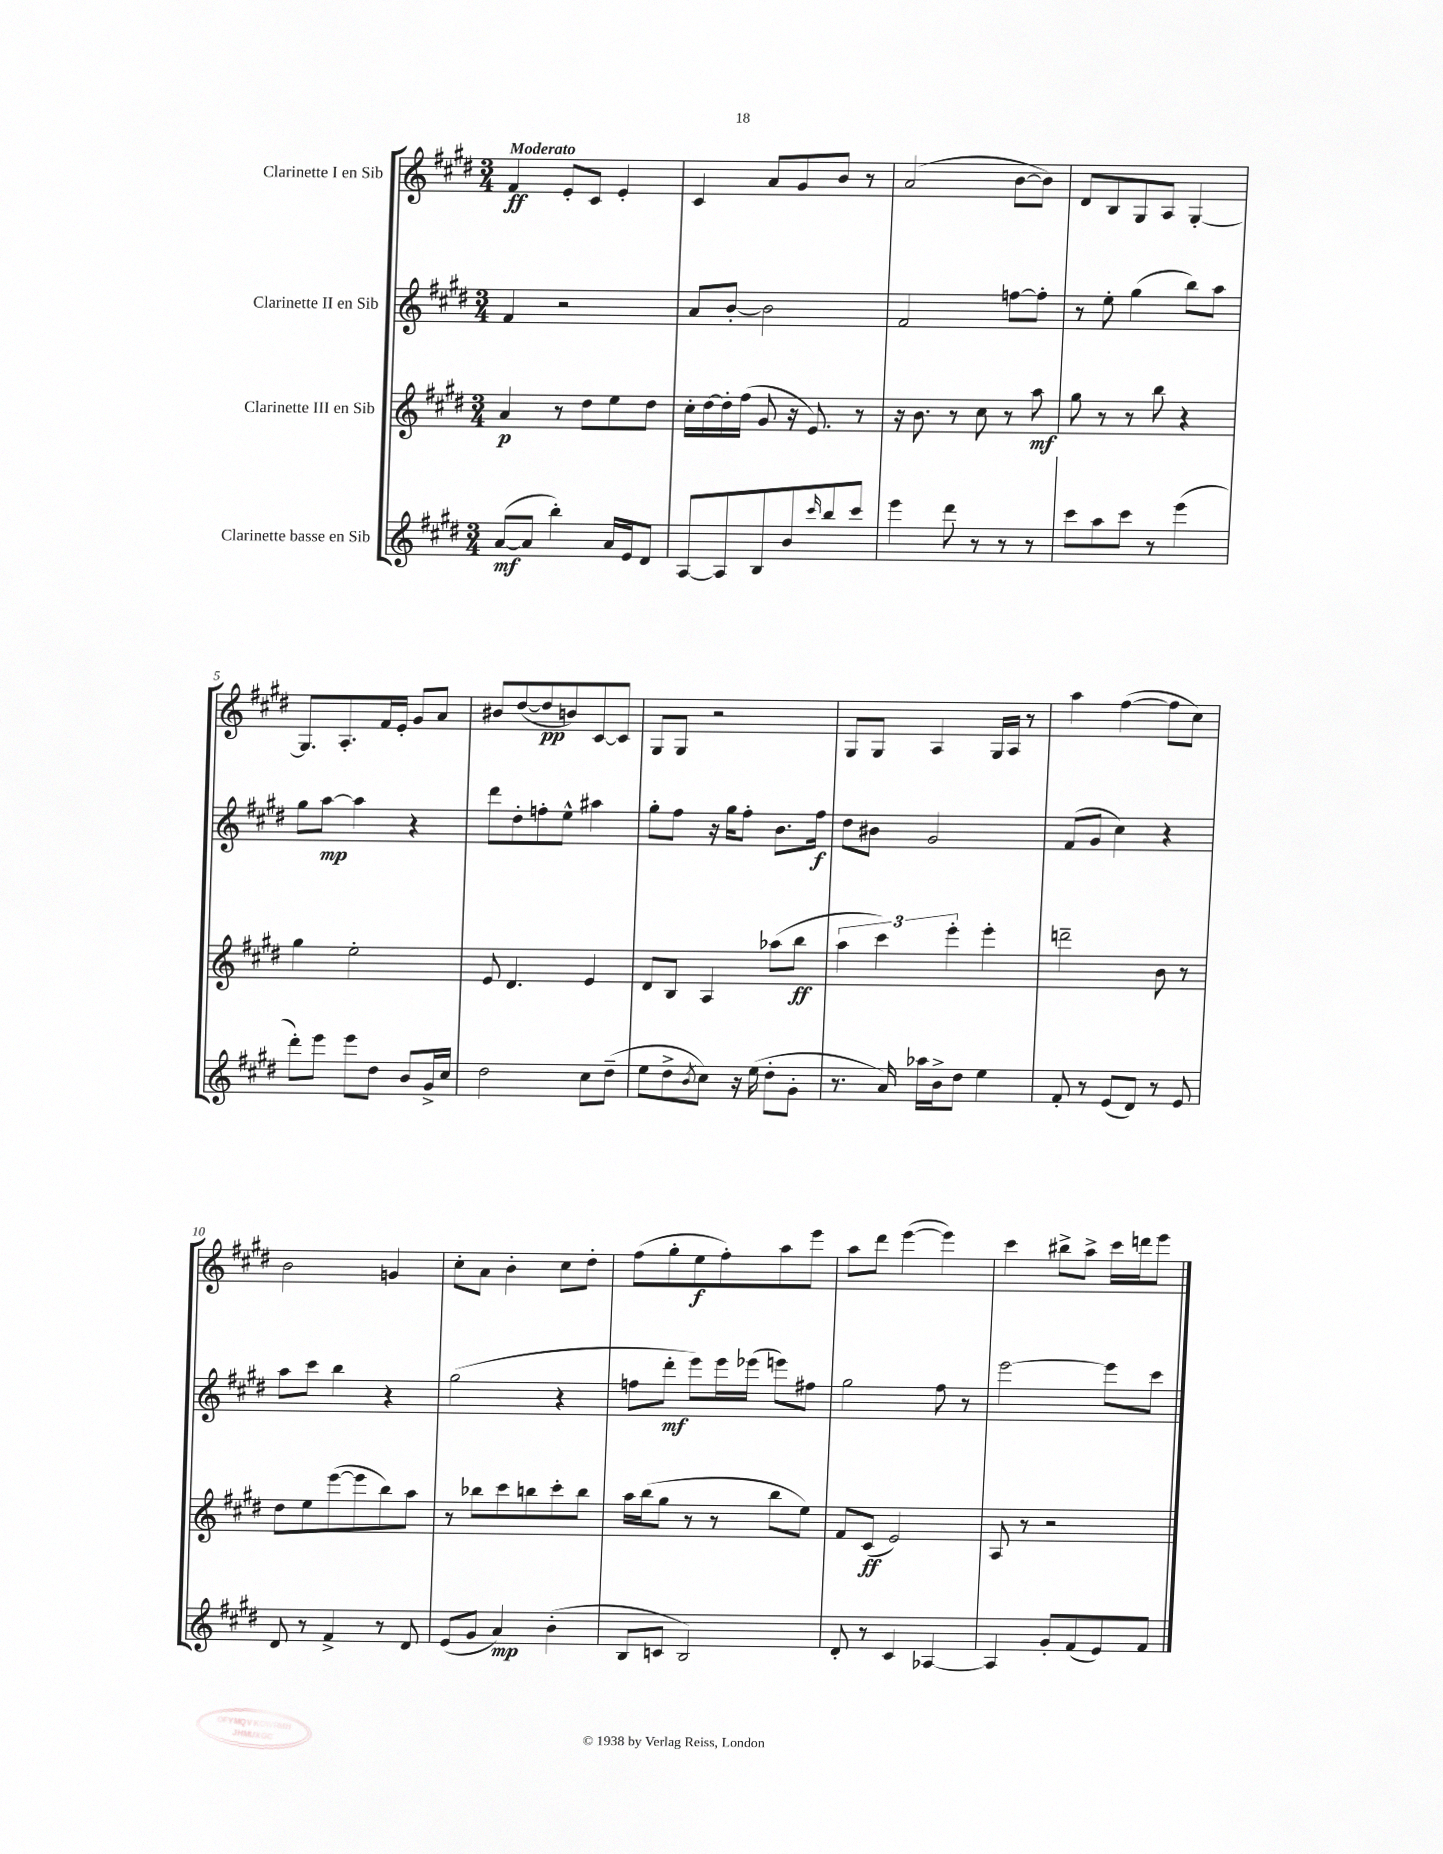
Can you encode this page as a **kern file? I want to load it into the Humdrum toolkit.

**kern	**dynam	**kern	**dynam	**kern	**dynam	**kern	**dynam
*part4	*part4	*part3	*part3	*part2	*part2	*part1	*part1
*staff4	*staff4	*staff3	*staff3	*staff2	*staff2	*staff1	*staff1
*I"Clarinette basse en Sib	*	*I"Clarinette III en Sib	*	*I"Clarinette II en Sib	*	*I"Clarinette I en Sib	*
*clefG2	*	*clefG2	*	*clefG2	*	*clefG2	*
*k[f#c#g#d#]	*	*k[f#c#g#d#]	*	*k[f#c#g#d#]	*	*k[f#c#g#d#]	*
*M3/4	*	*M3/4	*	*M3/4	*	*M3/4	*
=1	=1	=1	=1	=1	=1	=1	=1
!	!	!	!	!	!	!LO:TX:a:B:t=Moderato	!
([8a/L	mf	4a/	p	4f#/	.	4f#/	ff
8a/J]	.	.	.	.	.	.	.
4bb'\)	.	8r	.	2r	.	8e'/L	.
.	.	8dd#\L	.	.	.	8c#/J	.
16a/LL	.	8ee\	.	.	.	4e'/	.
16e/J	.	.	.	.	.	.	.
8d#/J	.	8dd#\J	.	.	.	.	.
=2	=2	=2	=2	=2	=2	=2	=2
[8A/L	.	16cc#'\LL	.	8a/L	.	4c#/	.
.	.	[16dd#\	.	.	.	.	.
8A/]	.	16dd#'\]	.	[8b'/J	.	.	.
.	.	(16ff#\JJ	.	.	.	.	.
8B/	.	8g#/	.	2b\]	.	8a/L	.
8b/	.	16r	.	.	.	8g#/	.
.	.	8.e/)	.	.	.	.	.
16qqccc#/	.	.	.	.	.	.	.
8bb/	.	.	.	.	.	8b/J	.
8ccc#/J	.	8r	.	.	.	8r	.
=3	=3	=3	=3	=3	=3	=3	=3
4eee\	.	16r	.	2f#/	.	(2a/	.
.	.	8.b\	.	.	.	.	.
8ddd#\	.	8r	.	.	.	.	.
8r	.	8cc#\	.	.	.	.	.
8r	.	8r	.	[8ffn\L	.	[8b\L	.
8r	.	8aa\	mf	8ff'\J]	.	8b\J])	.
=4	=4	=4	=4	=4	=4	=4	=4
8ccc#\L	.	8gg#\	.	8r	.	8d#/L	.
8aa\	.	8r	.	8ee'\	.	8B/	.
8ccc#\J	.	8r	.	(4gg#\	.	8G#/	.
8r	.	8bb\	.	.	.	8A/J	.
(4eee\	.	4r	.	8bb\L)	.	[4G#'/	.
.	.	.	.	8aa\J	.	.	.
!!LO:LB:g=z
=5	=5	=5	=5	=5	=5	=5	=5
8ddd#'\L)	.	4gg#\	.	8gg#\L	.	8.G#/L]	.
8eee\J	.	.	.	[8aa\J	mp	.	.
.	.	.	.	.	.	8.A'/	.
8eee\L	.	2ee'\	.	4aa\]	.	.	.
8dd#\J	.	.	.	.	.	16f#/L	.
.	.	.	.	.	.	16e'/JJ	.
8b/L	.	.	.	4r	.	8g#/L	.
16g#^/L	.	.	.	.	.	8a/J	.
16cc#/JJ	.	.	.	.	.	.	.
=6	=6	=6	=6	=6	=6	=6	=6
2dd#\	.	8e/	.	8ddd#\L	.	8b#X/L	.
.	.	4.d#/	.	8dd#'\	.	([8dd#/	.
.	.	.	.	8ffn'\	.	8dd#/]	pp
.	.	.	.	8ee^^\J	.	8bn/)	.
8cc#\L	.	4e/	.	4aa#X\	.	[8c#/	.
(8dd#~\J	.	.	.	.	.	8c#/J]	.
=7	=7	=7	=7	=7	=7	=7	=7
8ee\L	.	8d#/L	.	8gg#'\L	.	8G#/L	.
8dd#^\	.	8B/J	.	8ff#\J	.	8G#/J	.
8qb/	.	.	.	.	.	.	.
8cc#\J)	.	4A/	.	16r	.	2r	.
.	.	.	.	16gg#\KL	.	.	.
16r	.	.	.	8ff#'\J	.	.	.
(16ee\	.	.	.	.	.	.	.
8dd#'\L	.	(8aa-X\L	.	8.b\L	.	.	.
8g#'\J	.	8bb\J	ff	.	.	.	.
.	.	.	.	16ff#\Jk	f	.	.
=8	=8	=8	=8	=8	=8	=8	=8
8.r	.	6aa\	.	8dd#\L	.	8G#/L	.
.	.	.	.	8b#X\J	.	8G#/J	.
.	.	6ccc#\)	.	.	.	.	.
16a/)	.	.	.	.	.	.	.
16aa-X\LL	.	.	.	2g#/	.	4A/	.
16b^\J	.	.	.	.	.	.	.
.	.	6eee'\	.	.	.	.	.
8dd#\J	.	.	.	.	.	.	.
4ee\	.	4eee'\	.	.	.	16G#/LL	.
.	.	.	.	.	.	16A/JJ	.
.	.	.	.	.	.	8r	.
=9	=9	=9	=9	=9	=9	=9	=9
8f#'/	.	2dddn~\	.	(8f#/L	.	4aa\	.
8r	.	.	.	8g#/J	.	.	.
(8e/L	.	.	.	4cc#\)	.	([4ff#\	.
8d#/J)	.	.	.	.	.	.	.
8r	.	8b\	.	4r	.	8ff#\L]	.
8e/	.	8r	.	.	.	8cc#\J)	.
!!LO:LB:g=z
=10	=10	=10	=10	=10	=10	=10	=10
8d#/	.	8dd#\L	.	8aa\L	.	2b\	.
8r	.	8ee\	.	8ccc#\J	.	.	.
4f#^/	.	([8eee\	.	4bb\	.	.	.
.	.	8eee\]	.	.	.	.	.
8r	.	8bb\)	.	4r	.	4gn/	.
8d#/	.	8aa\J	.	.	.	.	.
=11	=11	=11	=11	=11	=11	=11	=11
(8e/L	.	8r	.	(2gg#\	.	8cc#'\L	.
8g#/J	.	8bb-X\L	.	.	.	8a\J	.
4a/)	mp	8ccc#\	.	.	.	4b'\	.
.	.	8bbn\	.	.	.	.	.
(4b'\	.	8ccc#'\	.	4r	.	8cc#\L	.
.	.	8bb\J	.	.	.	8dd#'\J	.
=12	=12	=12	=12	=12	=12	=12	=12
8B/L	.	16aa\LL	.	8ffn\L	.	(8ff#\L	.
.	.	(16bb\J	.	.	.	.	.
8cn/J	.	8gg#\J	.	8ddd#'\J	mf	8gg#'\	.
2B/)	.	8r	.	8eee\L)	.	8ee\	f
.	.	8r	.	16eee\L	.	8ff#'\)	.
.	.	.	.	(16eee-X\JJ	.	.	.
.	.	8bb\L	.	8eeen\L)	.	8aa\	.
.	.	8ee\J)	.	8ff#X\J	.	8eee\J	.
=13	=13	=13	=13	=13	=13	=13	=13
8d#'/	.	8f#/L	.	2gg#\	.	8aa\L	.
8r	.	(8c#/J	ff	.	.	8ddd#\J	.
4c#/	.	2e/)	.	.	.	([4eee\	.
[4A-X/	.	.	.	8ff#\	.	4eee\])	.
.	.	.	.	8r	.	.	.
=14	=14	=14	=14	=14	=14	=14	=14
4A-/]	.	8A/	.	[2eee\	.	4ccc#\	.
.	.	8r	.	.	.	.	.
8g#'/L	.	2r	.	.	.	8bb#X^\L	.
(8f#/	.	.	.	.	.	8aa^\J	.
8e/)	.	.	.	8eee\L]	.	16ccc#\LL	.
.	.	.	.	.	.	16dddn\J	.
8f#/J	.	.	.	8ccc#\J	.	8eee\J	.
==	==	==	==	==	==	==	==
*-	*-	*-	*-	*-	*-	*-	*-
